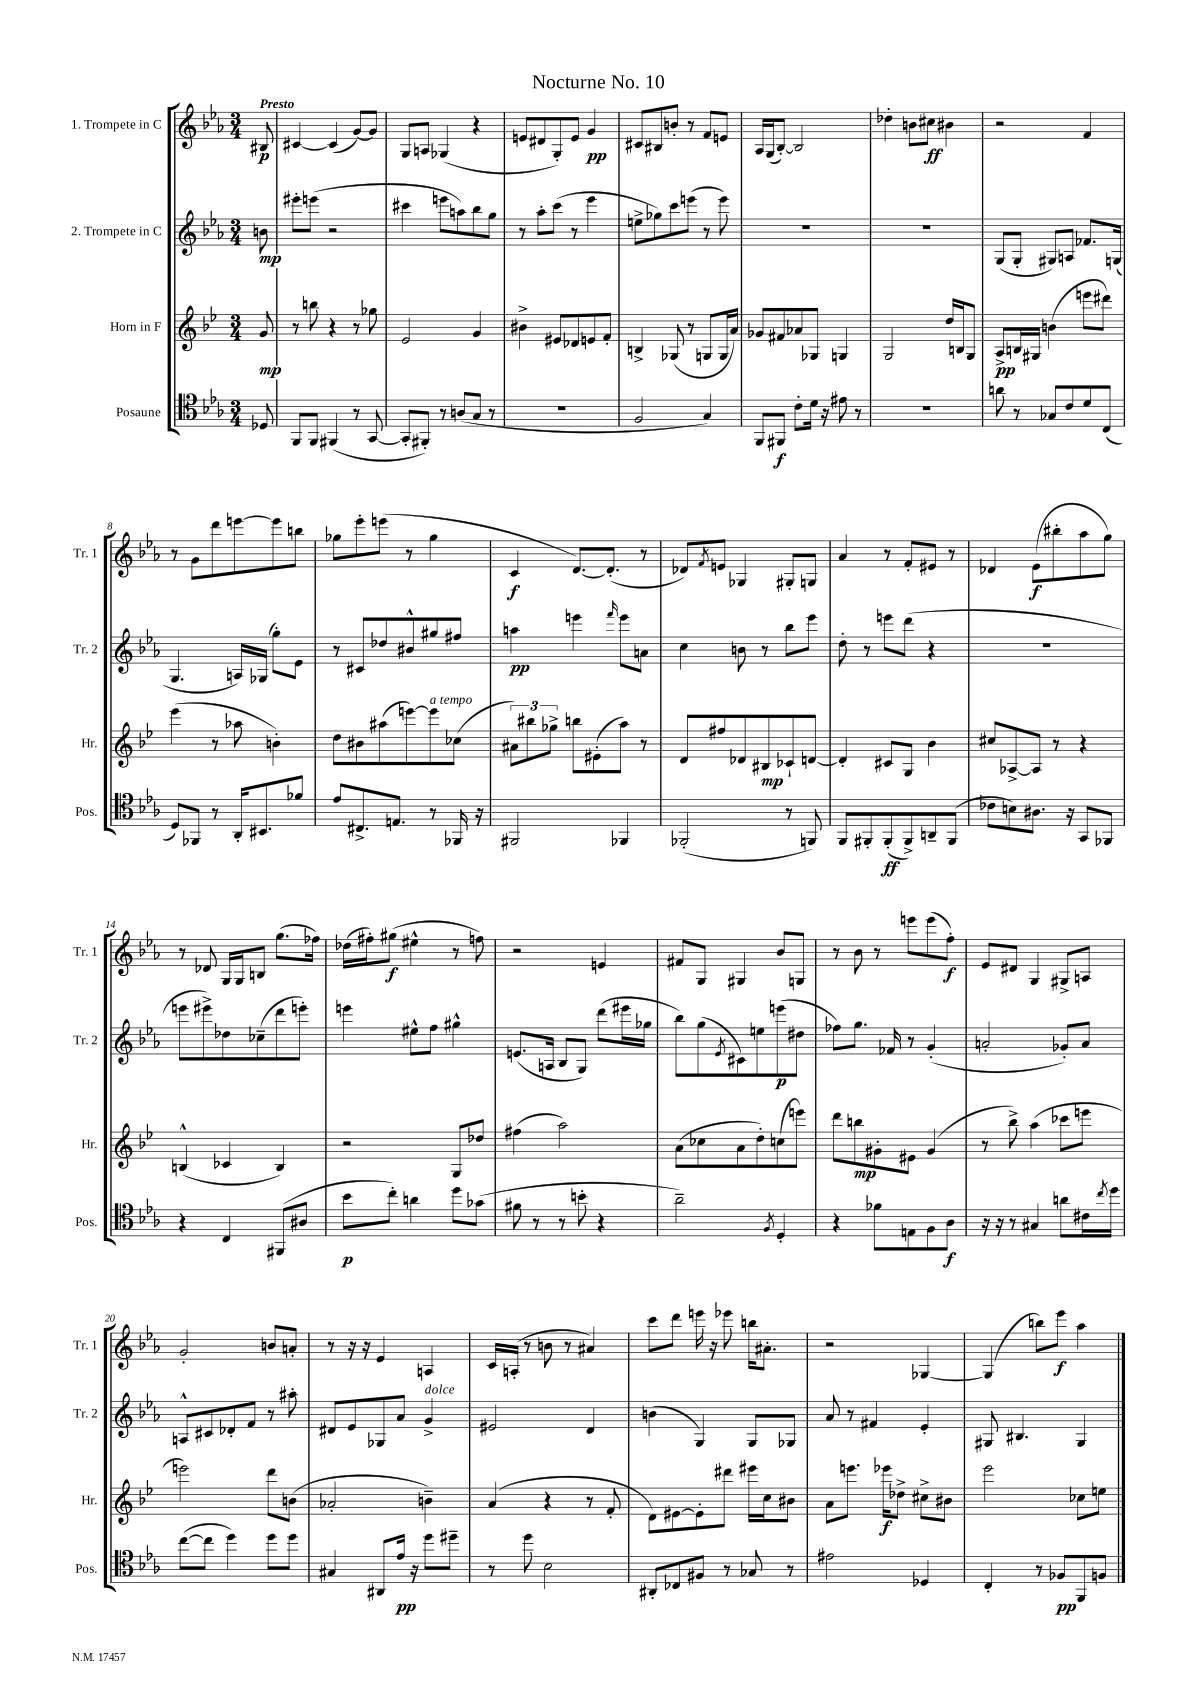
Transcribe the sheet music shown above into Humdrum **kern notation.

**kern	**dynam	**kern	**dynam	**kern	**dynam	**kern	**dynam
*part4	*part4	*part3	*part3	*part2	*part2	*part1	*part1
*staff4	*staff4	*staff3	*staff3	*staff2	*staff2	*staff1	*staff1
*I"Posaune	*	*I"Horn in F	*	*I"2. Trompete in C	*	*I"1. Trompete in C	*
*I'Pos.	*	*I'Hr.	*	*I'Tr. 2	*	*I'Tr. 1	*
*clefC4	*	*clefG2	*	*clefG2	*	*clefG2	*
*k[b-e-a-]	*	*k[b-e-]	*	*k[b-e-a-]	*	*k[b-e-a-]	*
*M3/4	*	*M3/4	*	*M3/4	*	*M3/4	*
=	=	=	=	=	=	=	=
!	!	!	!	!	!	!LO:TX:a:B:t=Presto	!
8D-X/	.	8g/	mp	8bn\	mp	8B#X/	p
=1	=1	=1	=1	=1	=1	=1	=1
8FF/L	.	8r	.	8eee#X'\L	.	[4c#X/	.
8FF/J	.	8bbn\	.	(8eeen\J	.	.	.
(4FF#X/	.	4r	.	2r	.	(4c#/]	.
8r	.	8r	.	.	.	[8g/L)	.
[8GG/	.	8gg-X\	.	.	.	8g/J]	.
=2	=2	=2	=2	=2	=2	=2	=2
8GG'/L]	.	2e-/	.	4ccc#X\	.	8G/L	.
8FF#X'/J)	.	.	.	.	.	8An/J	.
8r	.	.	.	8eeen\L	.	(4G-X/	.
(8An/L	.	.	.	8aan\)	.	.	.
8G/J	.	4g/	.	8bb-\	.	4r	.
8r	.	.	.	8gg\J	.	.	.
=3	=3	=3	=3	=3	=3	=3	=3
2.r	.	4b#X^\	.	8r	.	8en/L	.
.	.	.	.	8aa-'\L	.	8d#X/	.
.	.	8e#X/L	.	(8ccc\J	.	8G'/)	.
.	.	8d-X/	.	8r	.	8e/J	.
.	.	8en/	.	4eee-\	.	4g/	pp
.	.	8f'/J	.	.	.	.	.
=4	=4	=4	=4	=4	=4	=4	=4
2F/	.	4Bn^/	.	8een^\L	.	8c#X/L	.
.	.	.	.	8gg-X\)	.	8B#X/	.
.	.	(8G-X/	.	8ccc\	.	8bn'/J	.
.	.	8r	.	(8eeen\J	.	8r	.
4G/)	.	8Gn/L	.	8r	.	8f/L	.
.	.	16G/L	.	8eee\)	.	8en/J	.
.	.	16a/JJ)	.	.	.	.	.
=5	=5	=5	=5	=5	=5	=5	=5
8FF/L	.	8g-X/L	.	2.r	.	16A-/LL	.
.	.	.	.	.	.	(16G/J	.
8FF#X/J	f	8f#X/	.	.	.	[8B-'/J)	.
8c'\L	.	8a-X/	.	.	.	2B-/]	.
16d\Jk	.	8G-X/J	.	.	.	.	.
16r	.	.	.	.	.	.	.
8e#X\	.	4Gn/	.	.	.	.	.
8r	.	.	.	.	.	.	.
=6	=6	=6	=6	=6	=6	=6	=6
2.r	.	2G/	.	2.r	.	4dd-X'\	.
.	.	.	.	.	.	8bn\L	.
.	.	.	.	.	.	8cc#X\J	ff
.	.	16dd/LL	.	.	.	4b#X\	.
.	.	16Bn/J	.	.	.	.	.
.	.	8G/J	.	.	.	.	.
=7	=7	=7	=7	=7	=7	=7	=7
8an\	.	8A^/L	pp	(8G/L	.	2r	.
8r	.	16Bn/L	.	8G'/J	.	.	.
.	.	16G#X/JJ	.	.	.	.	.
8G-X/L	.	(4bn\	.	8G#X/L)	.	.	.
8c/	.	.	.	8An/J	.	.	.
8d/	.	8eeen\L	.	8.f-X/L	.	4f/	.
(8C/J	.	8ddd#X\J)	.	.	.	.	.
.	.	.	.	(16Gn/Jk	.	.	.
!!LO:LB:g=z
=8	=8	=8	=8	=8	=8	=8	=8
8D/L)	.	(4eee-\	.	4.G/	.	8r	.
8FF-X/J	.	.	.	.	.	8g\L	.
8r	.	8r	.	.	.	8ddd\	.
16AA-'/KL	.	8aa-X\	.	16An/LL)	.	[8eeen\	.
8.BB#X/	.	.	.	(16G-X/JJ	.	.	.
.	.	4bn'\)	.	8gg'\L)	.	8eee\]	.
8f-X/J	.	.	.	8e-\J	.	8bbn\J	.
=9	=9	=9	=9	=9	=9	=9	=9
8e-/L	.	8dd\L	.	8r	.	8gg-X\L	.
8.C#X^/	.	8b#X\	.	8c#X/L	.	8eee-'\	.
.	.	(8aa#X\	.	8dd-X/	.	(8eeen\J	.
8.En/J	.	.	.	.	.	.	.
.	.	[8eeen\)	.	8b#X^^/	.	8r	.
!	!	!LO:TX:a:i:t=a tempo	!	!	!	!	!
8r	.	8eee\]	.	8gg#X/	.	4gg-\	.
16FF-X/	.	(8cc-X\J	.	8ff#X/J	.	.	.
16r	.	.	.	.	.	.	.
=10	=10	=10	=10	=10	=10	=10	=10
2FF#X/	.	12a#X\L)	.	4aan\	pp	4c/	f
.	.	12bb#X\	.	.	.	.	.
.	.	12gg-X^\J	.	.	.	.	.
.	.	8bbn\L	.	4eeen\	.	[8.d/L)	.
.	.	(8e#X'\	.	.	.	.	.
.	.	.	.	.	.	(8.d'/J]	.
.	.	.	.	16qqfff/	.	.	.
4FF-X/	.	8aa\J)	.	8eee\L	.	.	.
.	.	8r	.	8an\J	.	8r	.
=11	=11	=11	=11	=11	=11	=11	=11
(2FF-X'/	.	8d/L	.	4cc\	.	8d-X/L)	.
.	.	.	.	.	.	8qf/	.
.	.	8ff#X/	.	.	.	8en/J	.
.	.	8d-X/	.	8bn\	.	4G-X/	.
.	.	8B#X/	mp	8r	.	.	.
8r	.	8c-X`/	.	8bb-\L	.	8G#X'/L	.
8FFn/)	.	[8dn/J	.	8eee-\J	.	8Gn/J	.
=12	=12	=12	=12	=12	=12	=12	=12
8FF/L	.	4d'/]	.	8dd'\	.	4a-/	.
8FF#X'/	.	.	.	8r	.	.	.
(8FF#'/	ff	8c#X/L	.	8eeen\L	.	8r	.
8FF#^/)	.	8G/J	.	(8ddd\J	.	8f'/L	.
8AAn~/	.	4b-\	.	4r	.	8e#X/J	.
(8FF#/J	.	.	.	.	.	8r	.
=13	=13	=13	=13	=13	=13	=13	=13
8c-X\L	.	8cc#X/L	.	2.r	.	4d-X/	.
8Bn\)	.	[8A-X^/	.	.	.	.	.
8.A#X\J	.	8A-/J]	.	.	.	(8e-\L	f
.	.	8r	.	.	.	8bb#X'\	.
16r	.	.	.	.	.	.	.
8GG/L	.	4r	.	.	.	8aa-\	.
8FF-X/J	.	.	.	.	.	8gg\J)	.
!!LO:LB:g=z
=14	=14	=14	=14	=14	=14	=14	=14
4r	.	(4Bn^^/	.	8eeen\L	.	8r	.
.	.	.	.	8eee#X^\)	.	8d-X/	.
4C/	.	4c-X/	.	8dd-X\	.	16G/LL	.
.	.	.	.	.	.	16G/J	.
.	.	.	.	(8cc-X~\	.	8Bn/J	.
(8FF#X/L	.	4B/)	.	8ddd\	.	(8.gg\L	.
8A#X/J	.	.	.	8eeen'\J)	.	.	.
.	.	.	.	.	.	16ff-X\Jk)	.
=15	=15	=15	=15	=15	=15	=15	=15
8b-\L	p	2r	.	4eeen\	.	(16dd-X\LL	.
.	.	.	.	.	.	16ff#X'\J)	.
8cc'\J)	.	.	.	.	.	(8gg#X\J	f
4an\	.	.	.	8ee#X^^\L	.	4ee#X^^\	.
.	.	.	.	8ff\J	.	.	.
8dd\L	.	8G/L	.	4gg#X^^\	.	8r	.
(8g-X\J	.	8dd-X/J	.	.	.	8ffn\)	.
=16	=16	=16	=16	=16	=16	=16	=16
8f#X\	.	(4ff#X\	.	(8.en/L	.	2r	.
8r	.	.	.	.	.	.	.
.	.	.	.	16An/Jk	.	.	.
8r	.	2aa\)	.	8B-/L	.	.	.
8bn'\	.	.	.	8G/J)	.	.	.
4r	.	.	.	(8ddd\L	.	4en/	.
.	.	.	.	16eee#X\L	.	.	.
.	.	.	.	16gg-X\JJ	.	.	.
=17	=17	=17	=17	=17	=17	=17	=17
2a-~\)	.	(8a\L	.	8bb-\L)	.	8f#X/L	.
.	.	8cc-X\	.	(8gg\	.	8G/J	.
.	.	.	.	8qe-/	.	.	.
.	.	8a\	.	8c#X\)	.	4G#X/	.
.	.	8dd'\)	.	8een\	.	.	.
8qF/	.	.	.	.	.	.	.
4D'/	.	(8ccn\	.	(8eeen\	p	8b-/L	.
.	.	8eeen\J)	.	8dd#X\J	.	8Gn/J	.
=18	=18	=18	=18	=18	=18	=18	=18
4r	.	8ddd\L	.	8ff-X\L)	.	8r	.
.	.	8bbn\	mp	8.gg\J	.	8b-\	.
8f-X\L	.	8g#X'\	.	.	.	8r	.
.	.	.	.	16f-X/	.	.	.
8En\	.	8e#X\J	.	8r	.	8eeen\L	.
8F\	.	(4g#/	.	(4g'/	.	(8eee\	.
8A-\J	f	.	.	.	.	8ff'\J)	f
=19	=19	=19	=19	=19	=19	=19	=19
16r	.	8r	.	2an'/	.	8e-/L	.
16r	.	.	.	.	.	.	.
8r	.	8bb-^\)	.	.	.	8d#X/J	.
4G#X/	.	(4aa\	.	.	.	4G/	.
8an\L	.	8ccc-X\L	.	8g-X'/L)	.	8G#X^/L	.
16c#X\L	.	8eeen\J	.	8a/J	.	8An/J	.
8qcc/	.	.	.	.	.	.	.
16dd\JJ	.	.	.	.	.	.	.
!!LO:LB:g=z
=20	=20	=20	=20	=20	=20	=20	=20
([8cc\L	.	2eeen\)	.	8An^^/L	.	2g'/	.
8cc\J]	.	.	.	8c#X/	.	.	.
4dd\)	.	.	.	8d-X'/	.	.	.
.	.	.	.	8f/J	.	.	.
8dd\L	.	8ddd\L	.	8r	.	8bn/L	.
8dd\J	.	(8bn\J	.	8aa#X'\	.	8an'/J	.
=21	=21	=21	=21	=21	=21	=21	=21
4G#X/	.	2a-X'/	.	8d#X/L	.	8r	.
.	.	.	.	8e-/	.	16r	.
.	.	.	.	.	.	16r	.
8AA#X/L	.	.	.	8G-X/	.	4e-/	.
16e-/Jk	pp	.	.	8a-/J	.	.	.
16r	.	.	.	.	.	.	.
!	!	!	!	!LO:TX:a:i:t=dolce	!	!	!
8dd\L	.	4bn~\)	.	4g^/	.	4An/	.
8dd#X~\J	.	.	.	.	.	.	.
=22	=22	=22	=22	=22	=22	=22	=22
8r	.	(4a/	.	2e#X/	.	16c/LL	.
.	.	.	.	.	.	(16An'/JJ	.
8dd\	.	.	.	.	.	8r	.
2B-\	.	4r	.	.	.	8bn\	.
.	.	.	.	.	.	8r	.
.	.	8r	.	4d/	.	4a#X/)	.
.	.	8f'/	.	.	.	.	.
=23	=23	=23	=23	=23	=23	=23	=23
8AA#X'/L	.	8d\L)	.	(4bn\	.	8ccc\L	.
8C-X/	.	[8e#X\	.	.	.	8ddd\J	.
8F#X/J	.	8e#'\]	.	4G/)	.	16eeen\	.
.	.	.	.	.	.	16r	.
8r	.	8ddd#X\J	.	.	.	8eee-X\	.
8G-X/	.	16eee#X\LL	.	8G/L	.	16bbn\KL	.
.	.	16cc\J	.	.	.	8.a#X'\J	.
8r	.	8b#X\J	.	8G-X/J	.	.	.
=24	=24	=24	=24	=24	=24	=24	=24
2e#X\	.	8a\L	.	8a-/	.	2r	.
.	.	8.eeen\J	.	8r	.	.	.
.	.	.	.	4f#X/	.	.	.
.	.	16eee-X\KL	f	.	.	.	.
.	.	8dd-X^\J	.	.	.	.	.
4D-X/	.	8cc#X^\L	.	4e-'/	.	[4G-X/	.
.	.	8b#X\J	.	.	.	.	.
=25	=25	=25	=25	=25	=25	=25	=25
4C'/	.	2eee-\	.	8G#X/	.	(4G-/]	.
.	.	.	.	4.B#X/	.	.	.
8r	.	.	.	.	.	8bbn\L)	.
8F-X/L	pp	.	.	.	.	8eee-\J	f
8FF/	.	8cc-X\L	.	4G#/	.	4aa-\	.
8Fn/J	.	8een\J	.	.	.	.	.
==	==	==	==	==	==	==	==
*-	*-	*-	*-	*-	*-	*-	*-
